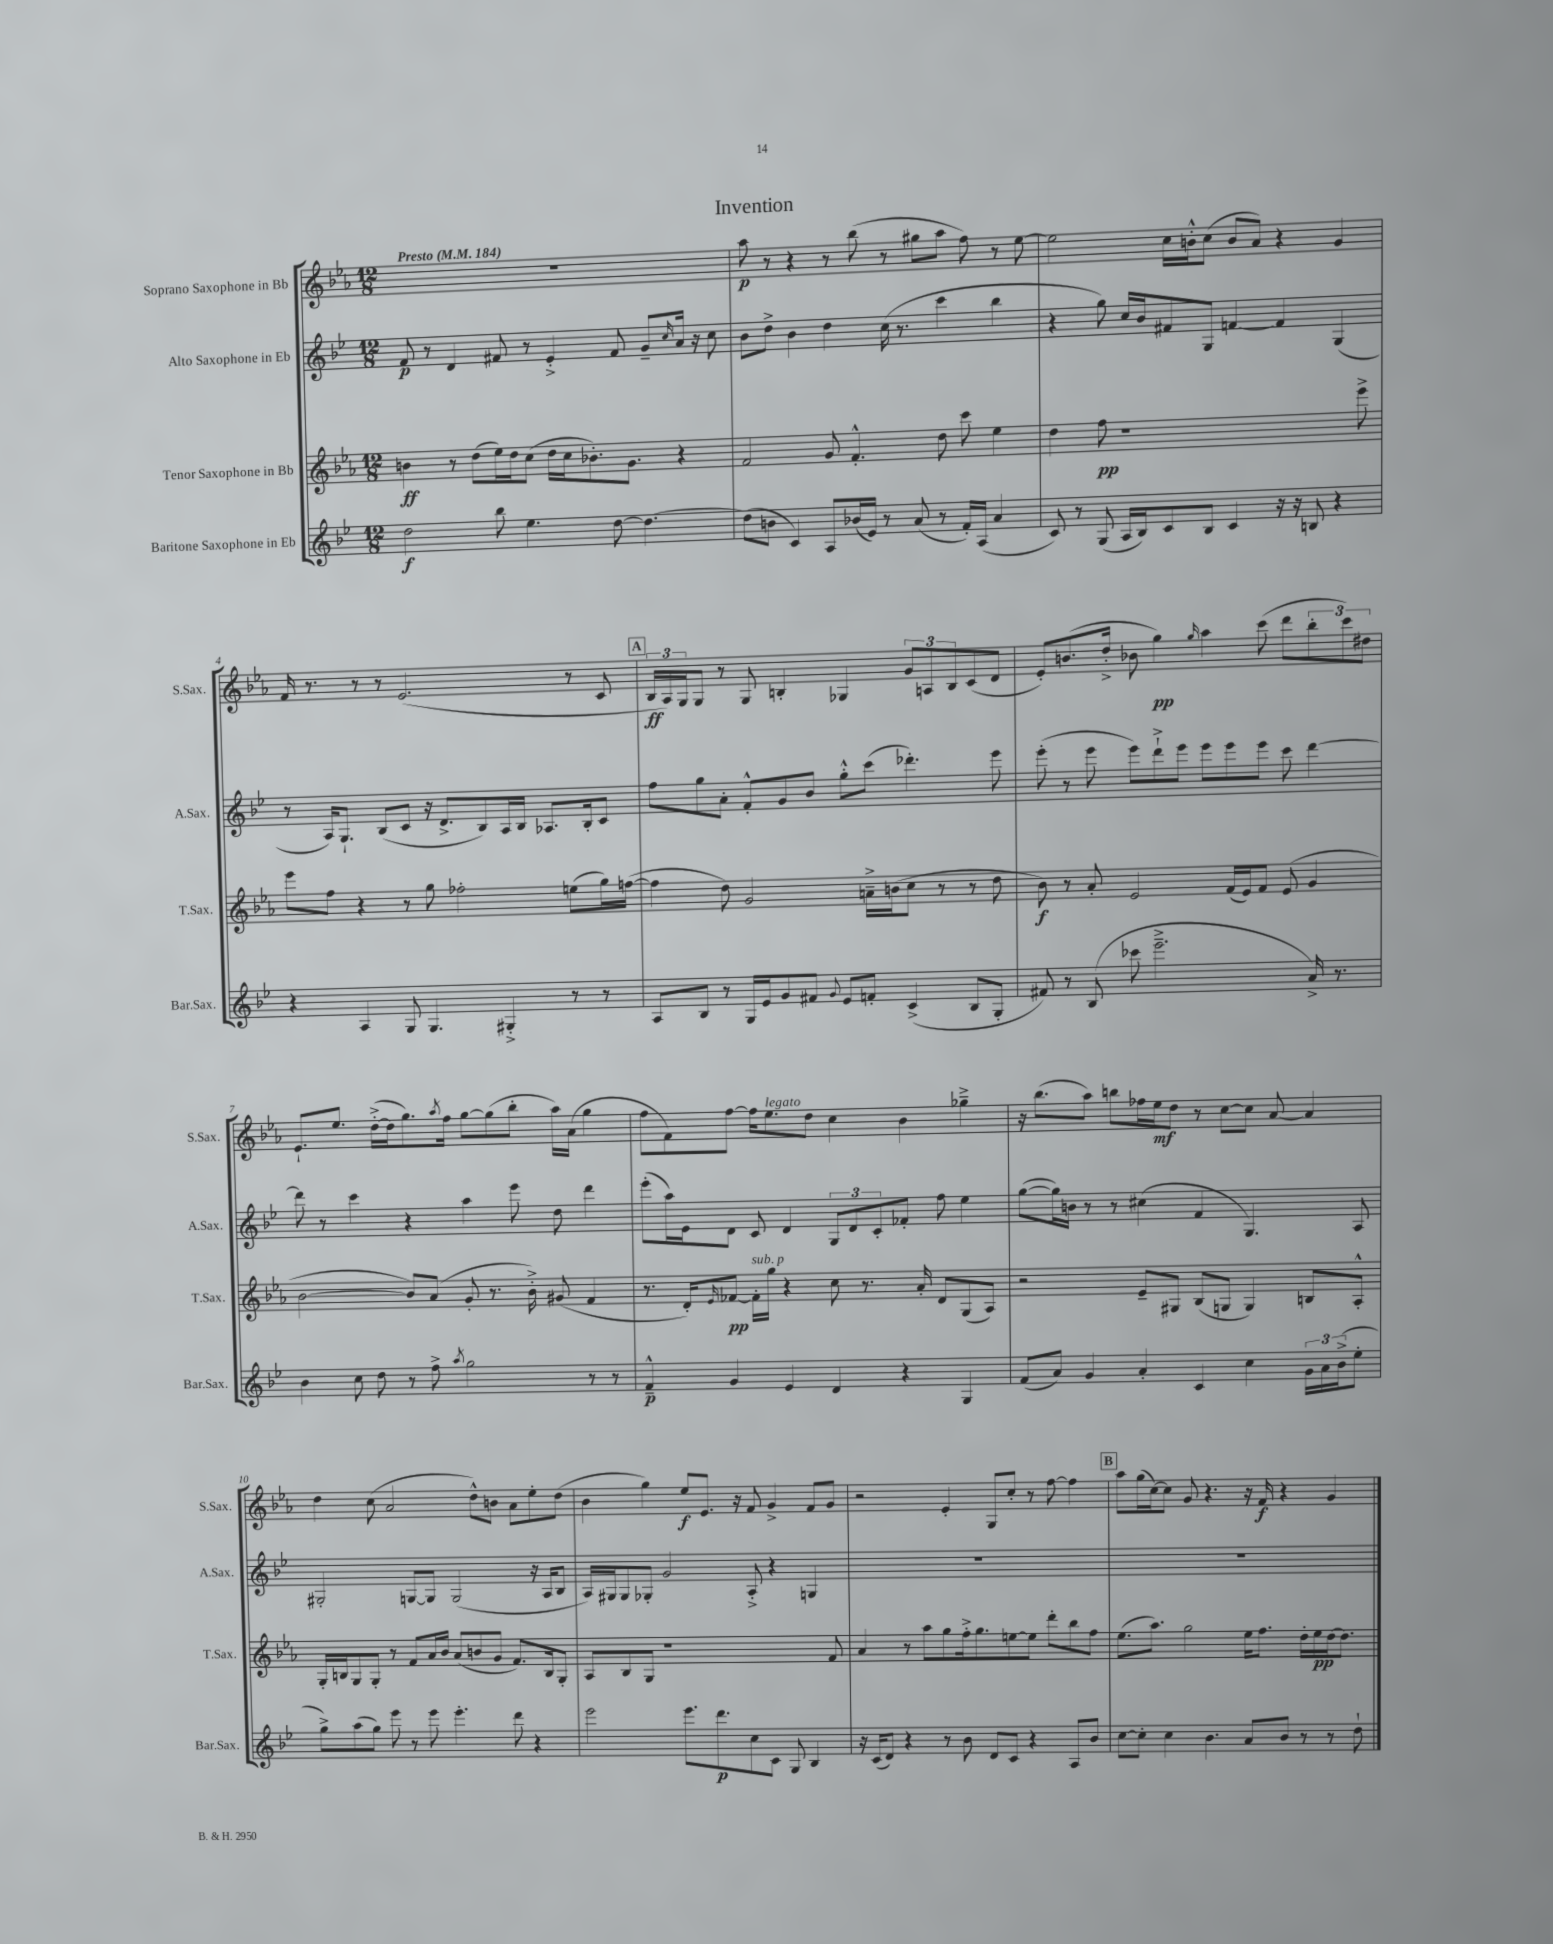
\header { title = "Invention" }
<<
\new StaffGroup <<
\new Staff = "s0" \with { instrumentName = "Soprano Saxophone in Bb" shortInstrumentName = "S.Sax." } {
    \clef treble \key ees \major \numericTimeSignature \time 12/8 \tempo "Presto" 4 = 184
    R1. |
    aes''8\p r8 r4 r8 bes''8( r8 gis''8 aes''8 f''8) r8 ees''8~ |
    ees''2 c''16 b'16-.-^ c''8( b'8 aes'8) r4 g'4 |
    f'16 r8. r8 r8 ees'2.( r8 c'8 |
    \mark \markup { \box "A" } \tuplet 3/2 { bes16\ff aes16) g16 } g8 r8 g8 b4-. ges4 \tuplet 3/2 { g'8 a8 b8 } c'8( d'8 |
    ees'8-.) b'8.( d''16-.-> bes'8 g''4\pp) \grace { g''16 } aes''4 c'''8( d'''8 \tuplet 3/2 { bes''8-. c'''8) dis''8 } |
    ees'8.-! ees''8. d''16~-.->( d''16 g''8.) \acciaccatura { aes''8 } f''16 g''8~ g''8( bes''8-. aes''16) aes'16( g''4 |
    f''8 f'8) f''8~ f''16 ees''8.^\markup { \italic "legato" } d''8 c''4 bes'4 ges''4---> |
    r16 bes''8.( aes''8) b''8 fes''16 ees''16\mf d''8 r8 c''8~ c''8 aes'8~ aes'4 |
    d''4 c''8( aes'2 d''8-^) b'8 aes'8 ees''8-. d''8( |
    bes'4 g''4) ees''8\f ees'8. r16 f'8 g'4-> f'8 g'8 |
    r2 ees'4-. g8 c''8-. r8 f''8~ f''4 |
    \mark \markup { \box "B" } aes''8 g''16( c''16~) c''8 g'8 r4. r16 f'16\f r4 g'4 \bar "|." |
}
\new Staff = "s1" \with { instrumentName = "Alto Saxophone in Eb" shortInstrumentName = "A.Sax." } {
    \clef treble \key bes \major \numericTimeSignature \time 12/8
    f'8\p r8 d'4 fis'8 r8 ees'4-.-> fis'8 g'8-- \grace { c''16 } a'16 r16 c''8 |
    bes'8 d''8-> bes'4 d''4 c''16( r8. c'''4 bes''4 |
    r4 g''8) c''16 bes'16 fis'8 g8 f'4~ f'4 g4( |
    r8 a16) g8.-! bes8( c'8 r16 d'8.-> bes8) a16 bes16 aes8. bes16-. c'8 |
    \mark \markup { \box "A" } f''8 g''8 a'8-. f'8-.-^ g'8 bes'8 g''8-.-^ c'''8( des'''4.-.) ees'''8 |
    ees'''8-.( r8 ees'''8 ees'''8) d'''8-!-> ees'''8 ees'''8 ees'''8 ees'''8 c'''8 d'''4~ |
    d'''8 r8 c'''4 r4 a''4 ees'''8 d''8 d'''4 |
    ees'''8-.( a''16) ees'16 d'8 c'8 d'4 \tuplet 3/2 { g8 d'8 c'8-. } fes'8-. f''8 ees''4 |
    g''8~( g''16) b'16 r8 r8 cis''4( f'4 g4.) a8 |
    gis2-. g8~ g8 g2( r16 a16 bes8 |
    a16) gis16 gis8 ges8-. g'2 a8-.-> r4 g4 |
    R1. |
    \mark \markup { \box "B" } R1. \bar "|." |
}
\new Staff = "s2" \with { instrumentName = "Tenor Saxophone in Bb" shortInstrumentName = "T.Sax." } {
    \clef treble \key ees \major \numericTimeSignature \time 12/8
    b'4\ff r8 d''8( ees''16) d''16 c''8( d''16 c''16 bes'8.-.) g'8. r4 |
    f'2 g'8 f'4.-.-^ d''8 c'''8 ees''4 |
    d''4 f''8\pp r1 ees'''8-> |
    ees'''8 f''8 r4 r8 g''8 fes''2-. e''8( g''16) f''16~( |
    \mark \markup { \box "A" } f''4 d''8) g'2 a'16---> b'16( c''8 r8 r8 d''8 |
    bes'8\f) r8 aes'8-. ees'2 f'16( ees'16) f'8 ees'8( g'4 |
    bes'2~ bes'8) aes'8( g'8-. r8. bes'16-.->) gis'8( f'4 |
    r8. d'16-.) \grace { ees'16 } fes'8~\pp fes'16-.^\markup { \italic "sub. p" } g''16 r4 c''8 r8. aes'16-. d'8 g8( aes8) |
    r2 ees'8-- gis8 bes8( g8 g4) b8 aes8-.-^ |
    g16-. b16 g8 g8-. r8 f'8 aes'16 bes'16 aes'8( b'8 g'8 f'8.) b16 g8-. |
    aes8 bes8 g8 r1 f'8 |
    aes'4 r8 aes''8 g''8 f''16-.-> g''8. e''8~ e''8 d'''8-. bes''8 f''8 |
    \mark \markup { \box "B" } ees''8.( aes''8.) g''2 ees''16 f''8. d''16-. ees''16\pp d''16~ d''8. \bar "|." |
}
\new Staff = "s3" \with { instrumentName = "Baritone Saxophone in Eb" shortInstrumentName = "Bar.Sax." } {
    \clef treble \key bes \major \numericTimeSignature \time 12/8
    d''2\f bes''8 ees''4. d''8~ d''4.~ |
    d''8( b'8 c'4) a8 bes'16( ees'16) r8 a'8( r8 f'16-.) a16( a'4 |
    c'8) r8 g8( a16 bes16) c'8 bes8 c'4 r16 r16 b8 r4 |
    r4 a4 g8 g4. gis4-.-> r8 r8 |
    \mark \markup { \box "A" } a8 bes8 r8 g16 ees'16 g'8 fis'8 \appoggiatura { g'8 } ees'8 f'8-. c'4->( bes8 g8-. |
    fis'8) r8 bes8( ces'''8 ees'''2.---> a'16->) r8. |
    bes'4 c''8 d''8 r8 f''8-> \acciaccatura { a''8 } g''2 r8 r8 |
    f'4---^\p g'4 ees'4 d'4 r4 g4 |
    f'8( a'8) g'4 a'4-. c'4 c''4 \tuplet 3/2 { g'16 a'16 bes'16->( } ees''8-. |
    g''8->) a''8( g''8) ees'''8 r8 ees'''8 ees'''4.-. d'''8 r4 |
    ees'''2 ees'''8. d'''8.\p c''8 c'8 g8 bes4 |
    r16 c'16( d'8) r4 r8 bes'8 d'8 c'8 r4 a8 bes'8 |
    \mark \markup { \box "B" } c''8~ c''8-. c''4 bes'4. a'8 bes'8 r8 r8 d''8-! \bar "|." |
}
>>
>>
